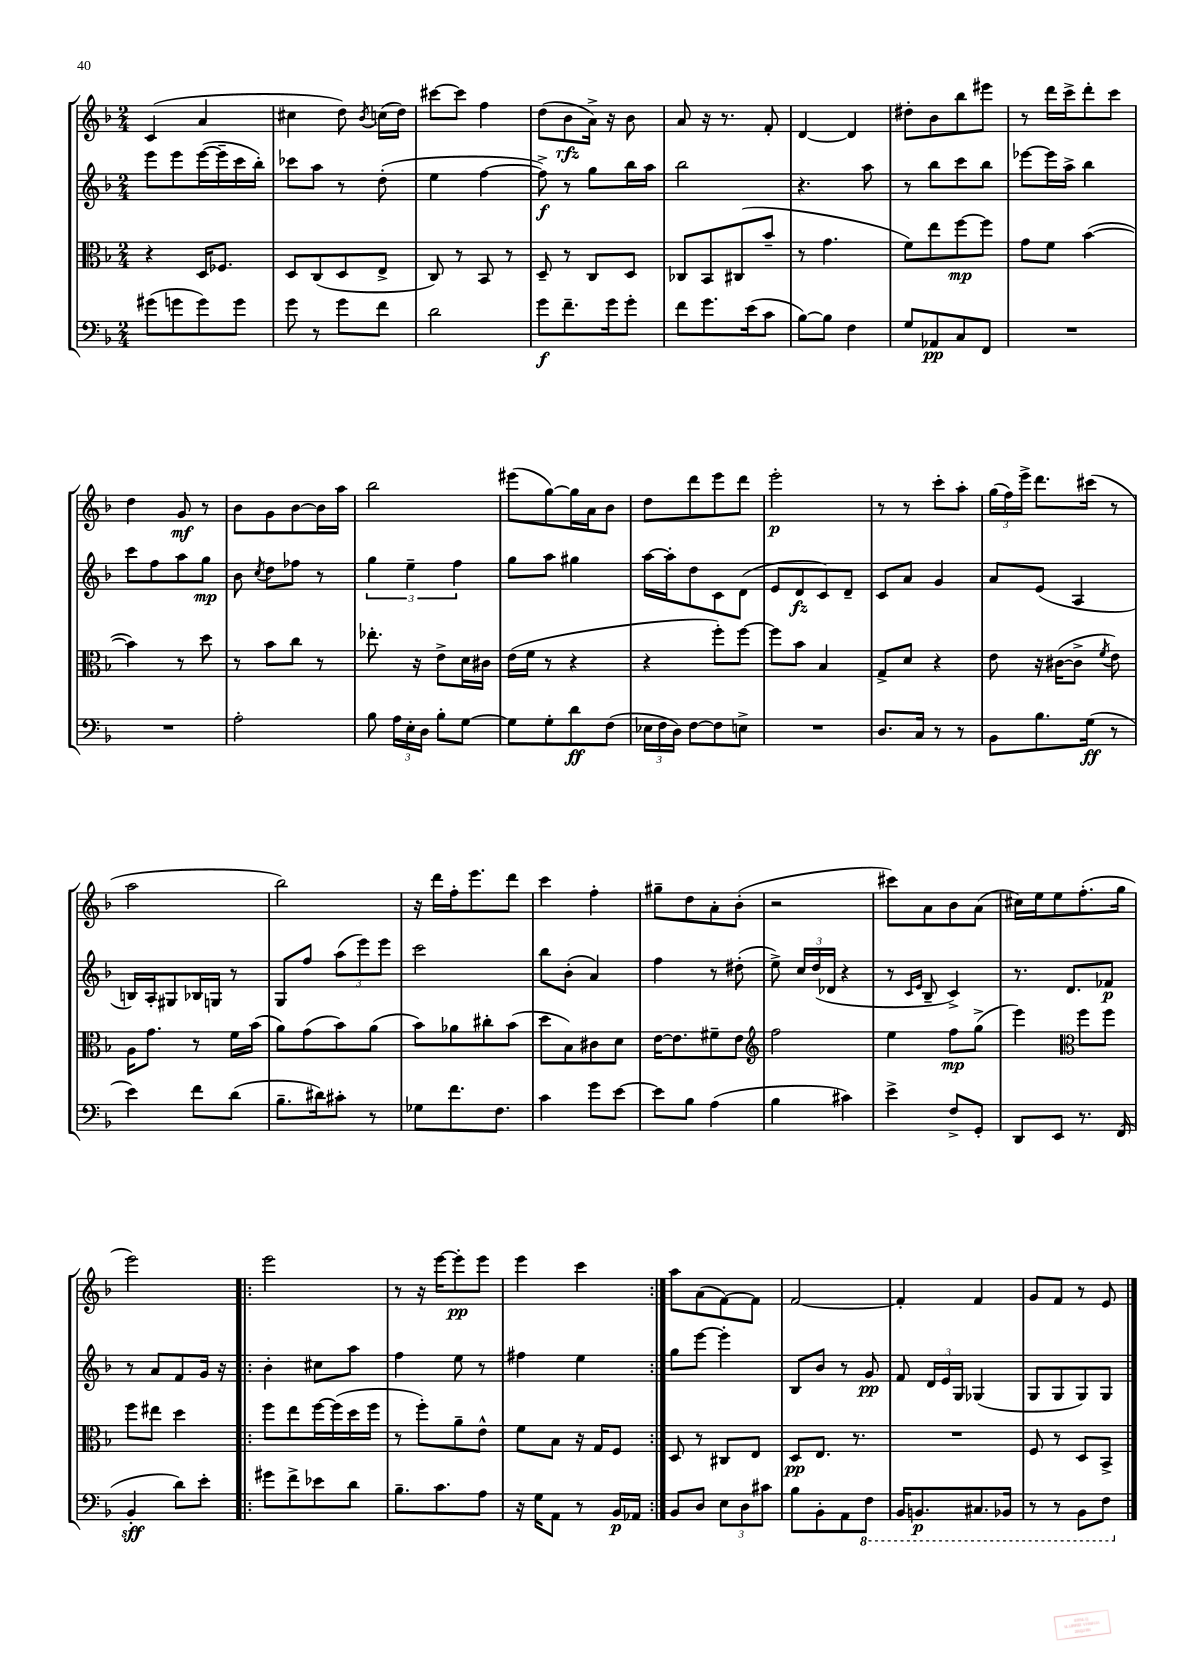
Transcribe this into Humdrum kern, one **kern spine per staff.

**kern	**dynam	**kern	**dynam	**kern	**dynam	**kern	**dynam
*part4	*part4	*part3	*part3	*part2	*part2	*part1	*part1
*staff4	*staff4	*staff3	*staff3	*staff2	*staff2	*staff1	*staff1
*clefF4	*	*clefC3	*	*clefG2	*	*clefG2	*
*k[b-]	*	*k[b-]	*	*k[b-]	*	*k[b-]	*
*M2/4	*	*M2/4	*	*M2/4	*	*M2/4	*
=83	=83	=83	=83	=83	=83	=83	=83
(8g#X\L	.	4r	.	8eee\L	.	(4c/	.
8gn\	.	.	.	8eee\	.	.	.
8g\)	.	16D/KL	.	([16eee\L	.	4a/	.
.	.	8.F-X/J	.	16eee~\]	.	.	.
8g\J	.	.	.	16ccc\	.	.	.
.	.	.	.	16bb-'\JJ)	.	.	.
=84	=84	=84	=84	=84	=84	=84	=84
8g\	.	8D/L	.	8ccc-X\L	.	4cc#X\	.
8r	.	(8C/	.	8aa\J	.	.	.
8g\L	.	8D/	.	8r	.	8dd\)	.
.	.	.	.	.	.	8qb-/	.
8f\J	.	8E^/J	.	(8dd'\	.	(16ccn\LL	.
.	.	.	.	.	.	16dd\JJ)	.
=85	=85	=85	=85	=85	=85	=85	=85
2d\	.	8C/)	.	4ee\	.	[8ccc#X\L	.
.	.	8r	.	.	.	8ccc#\J]	.
.	.	8BB-/	.	[4ff\	.	4ff\	.
.	.	8r	.	.	.	.	.
=86	=86	=86	=86	=86	=86	=86	=86
8g\L	f	8D~/	.	8ff^\])	f	(8dd\L	.
8.f~\	.	8r	.	8r	.	8b-\	rfz
.	.	8C/L	.	8gg\L	.	16a^\Jk)	.
16g\k	.	.	.	.	.	16r	.
8g'\J	.	8D/J	.	16bb-\L	.	8b-\	.
.	.	.	.	16aa\JJ	.	.	.
=87	=87	=87	=87	=87	=87	=87	=87
8f\L	.	8C-X/L	.	2bb-\	.	8a/	.
8.g\	.	8BB-/	.	.	.	16r	.
.	.	.	.	.	.	8.r	.
.	.	(8C#X/	.	.	.	.	.
(16e\k	.	.	.	.	.	.	.
8c\J	.	8b-~/J	.	.	.	8f'/	.
=88	=88	=88	=88	=88	=88	=88	=88
[8B-\L)	.	8r	.	4.r	.	[4d/	.
8B-\J]	.	4.g\	.	.	.	.	.
4F\	.	.	.	.	.	4d/]	.
.	.	.	.	8aa\	.	.	.
=89	=89	=89	=89	=89	=89	=89	=89
8G/L	.	8f\L)	.	8r	.	8dd#X'\L	.
8AA-X/	pp	8ee\	.	8bb-\L	.	8b-\	.
8C/	.	[8ff\	mp	8ccc\	.	8bb-\	.
8FF/J	.	8ff\J]	.	8bb-\J	.	8eee#X\J	.
=90	=90	=90	=90	=90	=90	=90	=90
2r	.	8g\L	.	[8eee-X\L	.	8r	.
.	.	8f\J	.	16eee-\L]	.	16ddd\LL	.
.	.	.	.	16aa^\JJ	.	16ccc^\J	.
.	.	([4b-\	.	4bb-\	.	8ddd'\	.
.	.	.	.	.	.	8ccc\J	.
!!LO:LB:g=z
=91	=91	=91	=91	=91	=91	=91	=91
2r	.	4b-\])	.	8ccc\L	.	4dd\	.
.	.	.	.	8ff\	.	.	.
.	.	8r	.	8aa\	.	8g/	mf
.	.	8dd\	.	8gg\J	mp	8r	.
=92	=92	=92	=92	=92	=92	=92	=92
2A'\	.	8r	.	8b-\	.	8b-\L	.
.	.	.	.	8qcc/	.	.	.
.	.	8b-\L	.	8dd\L	.	8g\	.
.	.	8cc\J	.	8ff-X\J	.	[8b-\	.
.	.	8r	.	8r	.	16b-\L]	.
.	.	.	.	.	.	16aa\JJ	.
=93	=93	=93	=93	=93	=93	=93	=93
8B-\	.	8.ee-X'\	.	6gg\	.	2bb-\	.
24A\LL	.	.	.	.	.	.	.
24E'\	.	.	.	6ee~\	.	.	.
.	.	16r	.	.	.	.	.
24D\JJ	.	.	.	.	.	.	.
8B-'\L	.	8e^\L	.	.	.	.	.
.	.	.	.	6ff\	.	.	.
[8G\J	.	16d\L	.	.	.	.	.
.	.	16c#X\JJ	.	.	.	.	.
=94	=94	=94	=94	=94	=94	=94	=94
8G\L]	.	(16e\LL	.	8gg\L	.	(8eee#X\L	.
.	.	16f\JJ	.	.	.	.	.
8G'\	.	8r	.	8aa\J	.	[8gg\)	.
8d\	ff	4r	.	4gg#X\	.	16gg\L]	.
.	.	.	.	.	.	16a\J	.
(8F\J	.	.	.	.	.	8b-\J	.
=95	=95	=95	=95	=95	=95	=95	=95
24E-X\LL	.	4r	.	[16aa\LL	.	8dd\L	.
24F\	.	.	.	.	.	.	.
.	.	.	.	16aa'\J]	.	.	.
24D\JJ)	.	.	.	.	.	.	.
[8F\L	.	.	.	8dd\	.	8ddd\	.
8F\]	.	8ff'\L)	.	8c\	.	8eee\	.
8En^\J	.	[8ff\J	.	(8d\J	.	8ddd\J	.
=96	=96	=96	=96	=96	=96	=96	=96
2r	.	8ff\L]	.	8e/L	.	2eee'\	p
.	.	8b-\J	.	8d/	fz	.	.
.	.	4B-/	.	8c/)	.	.	.
.	.	.	.	8d~/J	.	.	.
=97	=97	=97	=97	=97	=97	=97	=97
8.D/L	.	8G^/L	.	8c/L	.	8r	.
.	.	8d/J	.	8a/J	.	8r	.
16C/Jk	.	.	.	.	.	.	.
8r	.	4r	.	4g/	.	8ccc'\L	.
8r	.	.	.	.	.	8aa'\J	.
=98	=98	=98	=98	=98	=98	=98	=98
8BB-\L	.	8e\	.	8a/L	.	(24gg\LL	.
.	.	.	.	.	.	24ff\)	.
.	.	.	.	.	.	24eee^\JJ	.
8.B-\	.	16r	.	(8e/J	.	8.ddd\L	.
.	.	([16c#X\KL	.	.	.	.	.
.	.	8c#^\J]	.	4A/	.	.	.
(16G\Jk	ff	.	.	.	.	(16ccc#X\Jk	.
.	.	8qf/	.	.	.	.	.
8r	.	8e\)	.	.	.	8r	.
!!LO:LB:g=z
=99	=99	=99	=99	=99	=99	=99	=99
4e\)	.	16A\KL	.	16Bn/LL)	.	2aa\	.
.	.	8.g\J	.	16A'/J	.	.	.
.	.	.	.	8G#X/	.	.	.
8f\L	.	8r	.	16B-X/L	.	.	.
.	.	.	.	16Gn/JJ	.	.	.
(8d\J	.	16f\LL	.	8r	.	.	.
.	.	(16b-\JJ	.	.	.	.	.
=100	=100	=100	=100	=100	=100	=100	=100
8.B-~\L	.	8a\L)	.	8G/L	.	2bb-\)	.
.	.	(8g\	.	8ff/J	.	.	.
16d#X\k)	.	.	.	.	.	.	.
8c#X'\J	.	8b-\)	.	(12aa\L	.	.	.
.	.	.	.	12eee\)	.	.	.
8r	.	(8a\J	.	.	.	.	.
.	.	.	.	12eee\J	.	.	.
=101	=101	=101	=101	=101	=101	=101	=101
8G-X\L	.	8b-\L)	.	2ccc\	.	16r	.
.	.	.	.	.	.	16ddd\LL	.
8.f\	.	8a-X\	.	.	.	16ff'\J	.
.	.	.	.	.	.	8.eee\	.
.	.	8cc#X'\	.	.	.	.	.
8.F\J	.	.	.	.	.	.	.
.	.	(8b-\J	.	.	.	8ddd\J	.
=102	=102	=102	=102	=102	=102	=102	=102
4c\	.	8dd\L	.	8bb-\L	.	4ccc\	.
.	.	8B-\)	.	(8b-'\J	.	.	.
8g\L	.	8c#X\	.	4a/)	.	4ff'\	.
[8e\J	.	8d\J	.	.	.	.	.
=103	=103	=103	=103	=103	=103	=103	=103
8e\L]	.	[16e\KL	.	4ff\	.	8gg#X~\L	.
.	.	8.e\]	.	.	.	.	.
8B-\J	.	.	.	.	.	8dd\	.
(4A\	.	8f#X~\	.	8r	.	8a'\	.
.	.	8e\J	.	(8dd#X'\	.	(8b-'\J	.
=104	=104	=104	=104	=104	=104	=104	=104
*	*	*clefG2	*	*	*	*	*
4B-\	.	2ff\	.	8ee^\)	.	2r	.
.	.	.	.	24cc/LL	.	.	.
.	.	.	.	(24dd/	.	.	.
.	.	.	.	24d-X/JJ	.	.	.
4c#X\)	.	.	.	4r	.	.	.
=105	=105	=105	=105	=105	=105	=105	=105
4e^\	.	4ee\	.	8r	.	8ccc#X\L)	.
.	.	.	.	16qqc/LL	.	.	.
.	.	.	.	16qqe/JJ	.	.	.
.	.	.	.	8B-~/	.	8a\	.
8F^/L	.	8ff\L	mp	4c^/)	.	8b-\	.
8GG'/J	.	(8gg^\J	.	.	.	(8a\J	.
=106	=106	=106	=106	=106	=106	=106	=106
8DD/L	.	4eee\)	.	8.r	.	16cc#X\LL)	.
.	.	.	.	.	.	16ee\J	.
8EE/J	.	.	.	.	.	8ee\	.
.	.	.	.	8.d/L	.	.	.
*	*	*clefC3	*	*	*	*	*
8.r	.	8ff\L	.	.	.	(8.ff'\	.
.	.	8ff\J	.	8f-X/J	p	.	.
(16FF/	.	.	.	.	.	16gg\Jk	.
!!LO:LB:g=z
=107	=107	=107	=107	=107	=107	=107	=107
4BB-'/	sff	8ff\L	.	8r	.	2eee\)	.
.	.	8ee#X\J	.	8a/L	.	.	.
8d\L)	.	4dd\	.	8f/	.	.	.
8e'\J	.	.	.	16g/Jk	.	.	.
.	.	.	.	16r	.	.	.
=108!|:	=108!|:	=108!|:	=108!|:	=108!|:	=108!|:	=108!|:	=108!|:
8g#X\L	.	8ff\L	.	4b-'\	.	2eee\	.
8f^\	.	8ee\	.	.	.	.	.
8e-X\	.	[16ff\L	.	8cc#X\L	.	.	.
.	.	(16ff\]	.	.	.	.	.
8d\J	.	16dd\	.	8aa\J	.	.	.
.	.	16ff\JJ	.	.	.	.	.
=109	=109	=109	=109	=109	=109	=109	=109
8.B-~\L	.	8r	.	4ff\	.	8r	.
.	.	8ff'\L)	.	.	.	16r	.
8.c\	.	.	.	.	.	[16eee\KL	.
.	.	8a~\	.	8ee\	.	8eee'\]	pp
8A\J	.	8e^^\J	.	8r	.	8eee\J	.
=110	=110	=110	=110	=110	=110	=110	=110
16r	.	8f\L	.	4ff#X\	.	4eee\	.
16G\KL	.	.	.	.	.	.	.
8AA\J	.	8B-\J	.	.	.	.	.
8r	.	16r	.	4ee\	.	4ccc\	.
.	.	16G/KL	.	.	.	.	.
16BB-/LL	p	8F/J	.	.	.	.	.
16AA-X/JJ	.	.	.	.	.	.	.
=111:|!	=111:|!	=111:|!	=111:|!	=111:|!	=111:|!	=111:|!	=111:|!
8BB-/L	.	8D/	.	8gg\L	.	8aa\L	.
8D/J	.	8r	.	[8eee\J	.	(8a\	.
12E\L	.	8C#X/L	.	4eee'\]	.	[8f\)	.
12D\	.	.	.	.	.	.	.
.	.	8E/J	.	.	.	8f\J]	.
12c#X\J	.	.	.	.	.	.	.
=112	=112	=112	=112	=112	=112	=112	=112
8B-\L	.	8D/L	pp	8B-/L	.	[2f/	.
8BB-'\	.	8.E/J	.	8b-/J	.	.	.
8AA\	.	.	.	8r	.	.	.
.	.	8.r	.	.	.	.	.
*8ba	*	*	*	*	*	*	*
8FF\J	.	.	.	8g/	pp	.	.
=113	=113	=113	=113	=113	=113	=113	=113
16BBB-/KL	.	2r	.	8f/	.	4f'/]	.
8.BBBn/	p	.	.	.	.	.	.
.	.	.	.	24d/LL	.	.	.
.	.	.	.	24e/	.	.	.
.	.	.	.	24G/JJ	.	.	.
8.CC#X/	.	.	.	(4G-X/	.	4f/	.
16BBB-X/Jk	.	.	.	.	.	.	.
=114	=114	=114	=114	=114	=114	=114	=114
8r	.	8F/	.	8G/L	.	8g/L	.
8r	.	8r	.	8G/	.	8f/J	.
8BBB-\L	.	8D/L	.	8G/)	.	8r	.
8FF\J	.	8BB-^/J	.	8G/J	.	8e/	.
*X8ba	*	*	*	*	*	*	*
==	==	==	==	==	==	==	==
*-	*-	*-	*-	*-	*-	*-	*-
